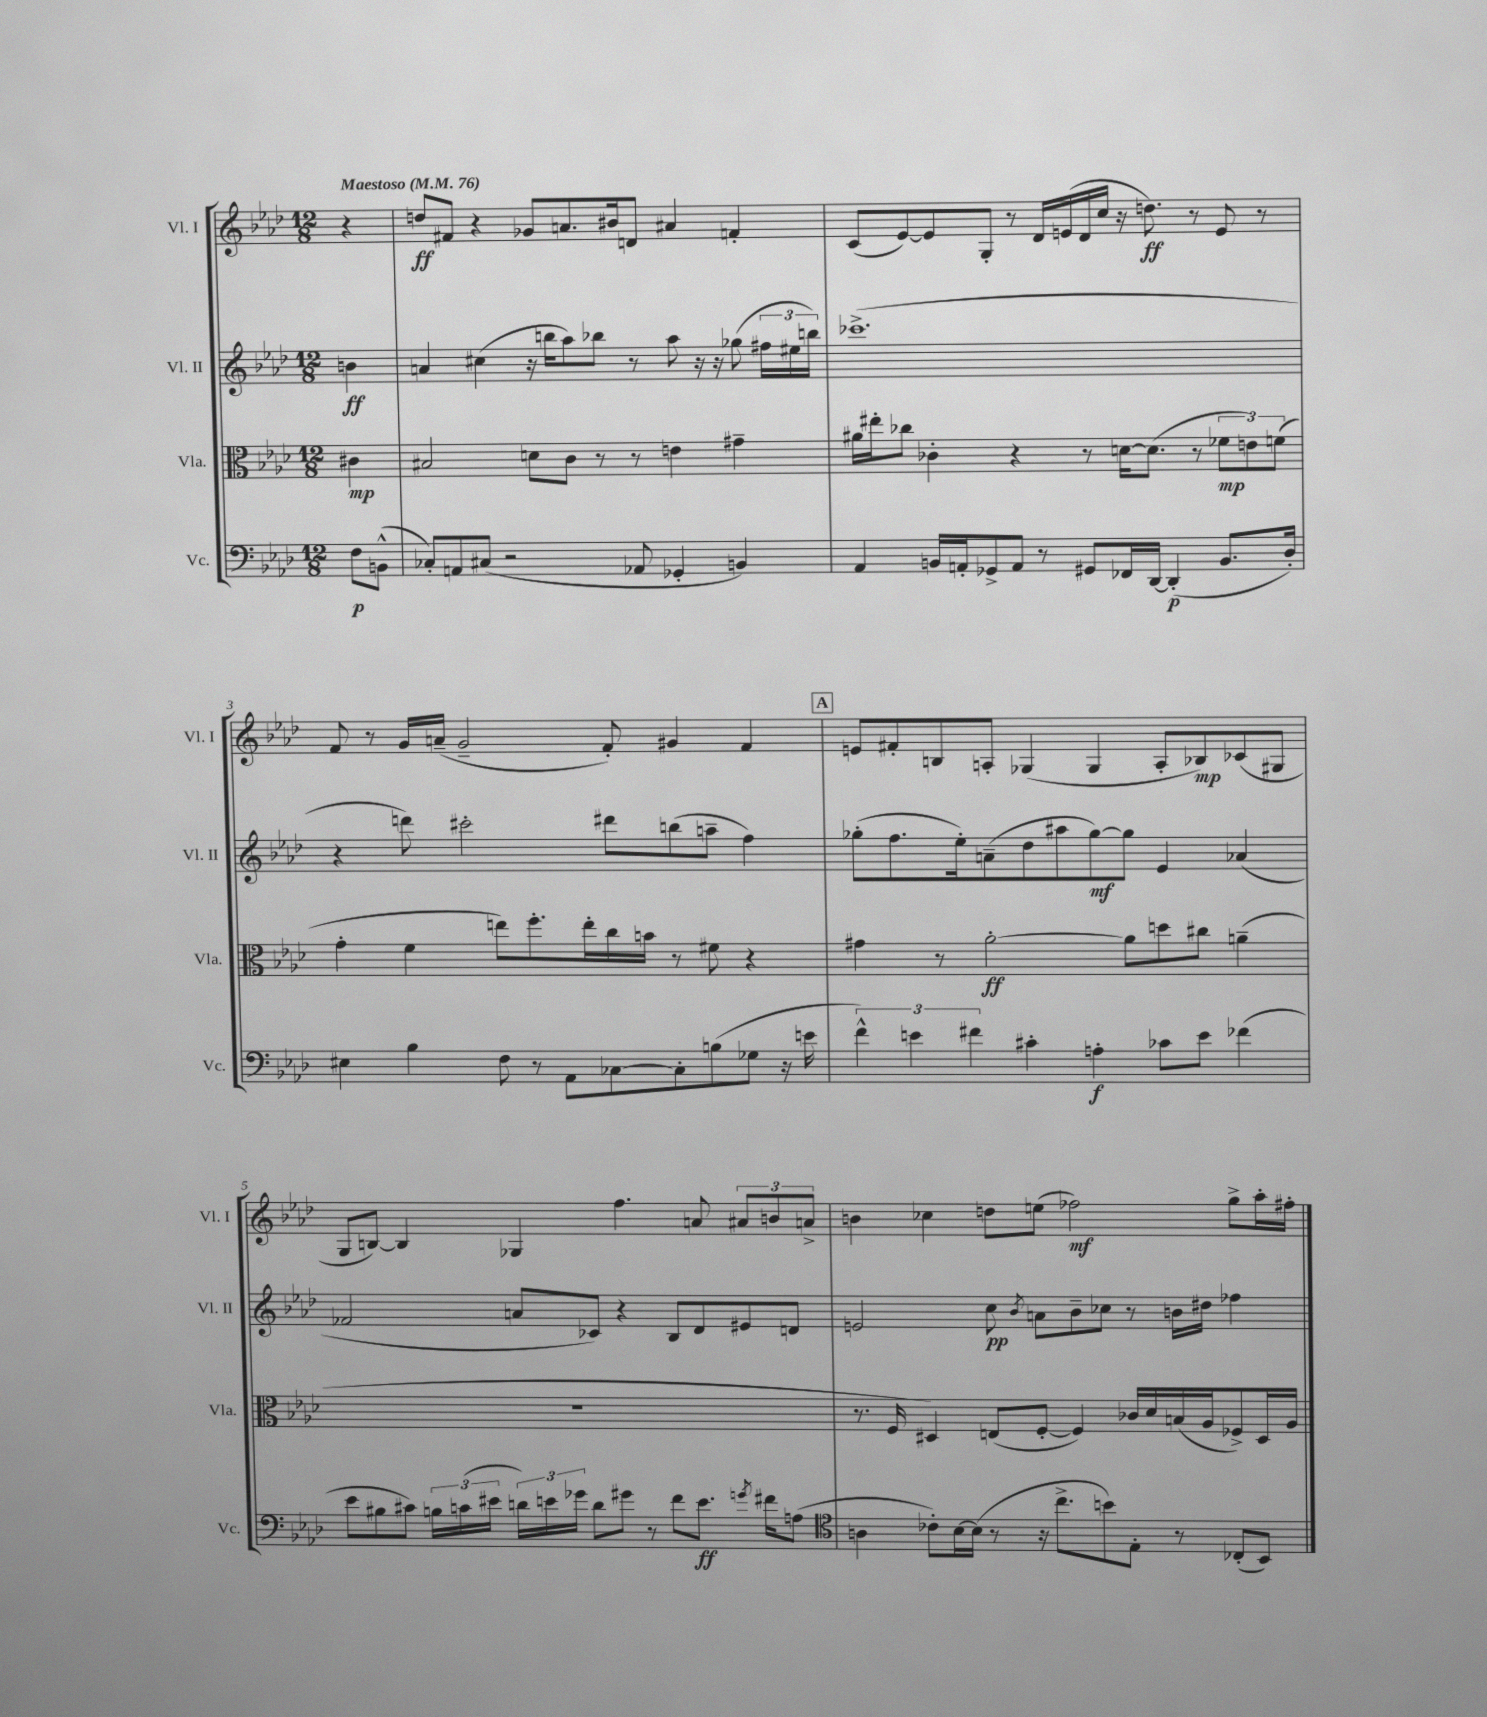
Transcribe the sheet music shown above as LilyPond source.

<<
\new StaffGroup <<
\new Staff = "s0" \with { instrumentName = "Vl. I" shortInstrumentName = "Vl. I" } {
    \clef treble \key aes \major \numericTimeSignature \time 12/8 \partial 4 \tempo "Maestoso" 4 = 76
    \autoBeamOff r4 |
    d''8[\ff fis'8] r4 ges'8[ a'8. bis'16 d'8] ais'4 f'4-. |
    c'8[( ees'8~) ees'8 g8]-. r8 des'16[ e'16( des'16 c''16] r16 d''8.\ff) r8 e'8 r8 |
    f'8 r8 g'16[ a'16]--( g'2-- f'8-.) gis'4 f'4 |
    \mark \markup { \box "A" } e'8[ fis'8-. b8 a8]-. ges4( ges4 a8[-. bes8\mp) ces'8( gis8] |
    g8[ b8]~) b4 ges4 f''4. a'8 \tuplet 3/2 { ais'8[ b'8 a'8]-> } |
    b'4 ces''4 d''8[ e''8]( fes''2\mf) g''8[-> aes''16-. fis''16]-. \bar "|." |
}
\new Staff = "s1" \with { instrumentName = "Vl. II" shortInstrumentName = "Vl. II" } {
    \clef treble \key aes \major \numericTimeSignature \time 12/8 \partial 4
    \autoBeamOff b'4\ff |
    a'4 cis''4( r16 b''16[ aes''8) bes''8] r8 aes''8 r16 r16 ges''8( \tuplet 3/2 { fis''16[ eis''16 b''16]) } |
    ces'''1.->( |
    r4 d'''8) cis'''2-. dis'''8[ b''8( a''8]-- f''4) |
    \mark \markup { \box "A" } ges''8[-.( f''8. ees''16-.) a'8--( des''8 ais''8 ges''8~\mf) ges''8] ees'4 aes'4( |
    fes'2 a'8[ ces'8]) r4 bes8[ des'8 eis'8 d'8] |
    e'2 c''8\pp \acciaccatura { bes'8 } a'8[ bes'8-- ces''8] r8 b'16[ dis''16] fes''4 \bar "|." |
}
\new Staff = "s2" \with { instrumentName = "Vla." shortInstrumentName = "Vla." } {
    \clef alto \key aes \major \numericTimeSignature \time 12/8 \partial 4
    \autoBeamOff cis'4\mp |
    bis2 d'8[ c'8] r8 r8 e'4 gis'4-- |
    ais'16[ eis''16-. ces''8] ces'4-. r4 r8 d'16[~ d'8.]( r8 \tuplet 3/2 { fes'8[\mp e'8) f'8]( } |
    g'4-. f'4 e''8[) f''8.-. e''16-. c''16 b'16] r8 fis'8 r4 |
    \mark \markup { \box "A" } gis'4 r8 aes'2~-.\ff aes'8[ d''8 cis''8] a'4--( |
    R1. |
    r8. f16 dis4) e8[( f8]~-. f4) ces'16[ des'16 b16( aes16 fes8->) dis16 aes16] \bar "|." |
}
\new Staff = "s3" \with { instrumentName = "Vc." shortInstrumentName = "Vc." } {
    \clef bass \key aes \major \numericTimeSignature \time 12/8 \partial 4
    \autoBeamOff f8[\p b,8]-^( |
    ces8[-.) a,8 cis8]( r2 aes,8 ges,4-. b,4) |
    aes,4 b,16[ a,16-. ges,8-> a,8] r8 gis,8[ fes,16 des,16]~ des,4-.\p( b,8.[ des16]-.) |
    eis4 bes4 f8 r8 aes,8[ ces8~ ces8-. b8( ges8] r16 e'16 |
    \mark \markup { \box "A" } \tuplet 3/2 { f'4-^) e'4 fis'4 } cis'4-. a4-.\f ces'8[ e'8] fes'4( |
    ees'8[ bis8 cis'8]) \tuplet 3/2 { b16[ c'16( eis'16] } \tuplet 3/2 { d'16[) e'16 ges'16] } d'8[ gis'8] r8 f'8[ e'8.]\ff \acciaccatura { g'8 } fis'16[ a8]( |
    \clef tenor a4 ces'8[-.) bes16~ bes16]( r8 r16 c''8.[-> b'8) ees8]-. r8 ces8[-.( bes,8]) \bar "|." |
}
>>
>>
